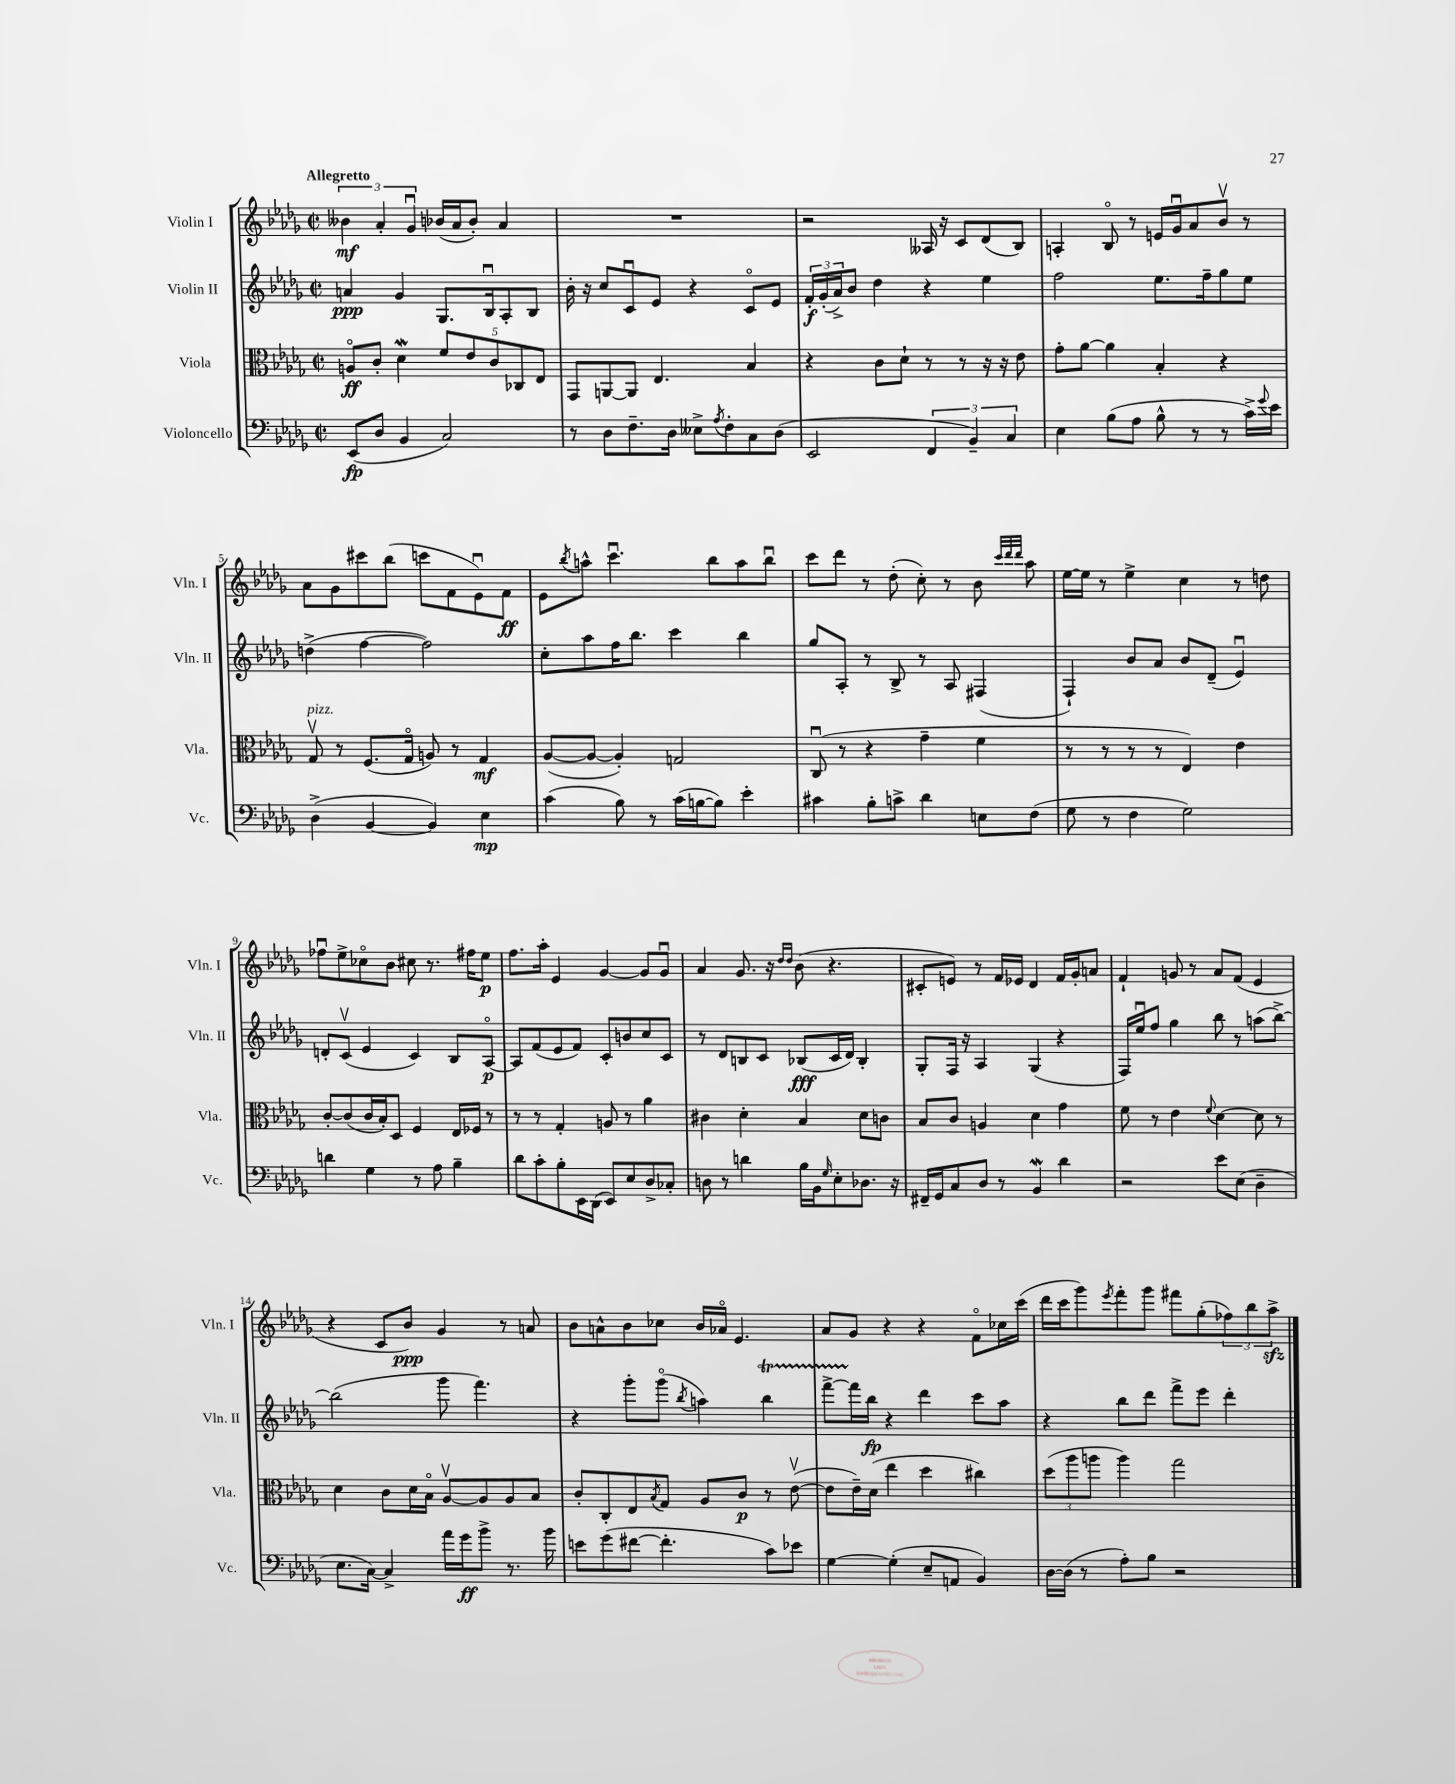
<<
\new StaffGroup <<
\new Staff = "s0" \with { instrumentName = "Violin I" shortInstrumentName = "Vln. I" } {
    \clef treble \key des \major \defaultTimeSignature \time 2/2 \tempo "Allegretto"
    \tuplet 3/2 { beses'4\mf aes'4-. ges'4\downbow } bes'16( aes'16 bes'8-.) aes'4 |
    R1 |
    r2 aeses16 r16 c'8 des'8( bes8) |
    a4-. bes8\flageolet r8 e'16 ges'16\downbow aes'8 bes'8\upbow r8 |
    aes'8 ges'8 cis'''8 bes''8( c'''8 f'8 ees'8\downbow) f'8\ff |
    ees'8 \acciaccatura { bes''8 } a''8-^ c'''4.\downbow bes''8 a''8 bes''8\downbow |
    c'''8 des'''8 r8 des''8-.( c''8-.) r8 bes'8 \grace { c'''32 des'''32 des'''32 } aes''8 |
    ees''16~ ees''16 r8 ees''4-> c''4 r8 d''8 |
    fes''8\downbow ees''8-> ces''8\flageolet bes'8 cis''8 r8. fis''16 ees''8\p |
    f''8. aes''16-. ees'4 ges'4~ ges'8 ges'8\downbow |
    aes'4 ges'8. r16 \grace { des''16 des''16 } bes'8( r4. |
    cis'8-. e'8) r8 f'16 ees'16 des'4 f'16 ges'16-. a'8 |
    f'4-! g'8 r8 aes'8 f'8( ees'4 |
    r4 c'8 bes'8\ppp) ges'4 r8 a'8 |
    bes'8 a'8-^ bes'8 ces''8 bes'16 aes'16\flageolet ees'4. |
    aes'8 ges'8 r4 r4 f'8\flageolet ces''16 c'''16( |
    des'''16 c'''16 ges'''8) \acciaccatura { ees'''8 } f'''8-. ges'''8 fis'''8 ges''8-.( \tuplet 3/2 { fes''8) bes''8 aes''8->\sfz } \bar "|." |
}
\new Staff = "s1" \with { instrumentName = "Violin II" shortInstrumentName = "Vln. II" } {
    \clef treble \key des \major \defaultTimeSignature \time 2/2
    a'4\ppp ges'4 ges8. bes16\downbow aes8-. bes8 |
    bes'16-. r16 c''8 c'8\downbow ees'8 r4 c'8\flageolet ees'8 |
    \tuplet 3/2 { f'16-.\f ges'16-.( aes'16->) } bes'8 des''4 r4 ees''4 |
    f''2 ees''8. f''16-- ges''8 ees''8 |
    d''4->( f''4~ f''2) |
    c''8-. aes''8 f''16 bes''8. c'''4 bes''4 |
    ges''8 aes8-. r8 bes8-> r8 aes8 fis4( |
    f4-!) bes'8 aes'8 bes'8 des'8--( ees'4\downbow) |
    d'8-. c'8\upbow( ees'4 c'4) bes8 aes8~\flageolet\p |
    aes8 f'8( ees'8 f'8) c'8-. b'8 c''8 c'8 |
    r8 des'8 b8 c'8 bes8\fff( c'16 des'16) bes4-. |
    ges8-. f16 r16 aes4 ges4( r4 |
    f16) ees''16\downbow f''8 ges''4 bes''8 r8 a''8( bes''8~->) |
    bes''2( ges'''8 f'''4.) |
    r4 ges'''8-. ges'''8\flageolet( \acciaccatura { bes''8 } a''4) bes''4\startTrillSpan |
    f'''8~-> f'''16\stopTrillSpan bes''16\fp r4 des'''4 c'''8 aes''8 |
    r4 bes''8 des'''8 f'''8-> ees'''8 des'''4-. \bar "|." |
}
\new Staff = "s2" \with { instrumentName = "Viola" shortInstrumentName = "Vla." } {
    \clef alto \key des \major \defaultTimeSignature \time 2/2
    a8\flageolet\ff c'8-. des'4\mordent \tuplet 5/4 { f'8 ees'8 c'8 ces8 ees8 } |
    ges,8 a,8~ a,8 ees4. bes4 |
    r4 c'8 des'8-! r8 r8 r16 r16 ees'8 |
    ges'8-. aes'8~ aes'4 bes4-. r4 |
    ges8\upbow^\markup { \italic "pizz." } r8 f8.( ges16\flageolet a8) r8 ges4\mf |
    aes8~( aes8~ aes4-.) g2 |
    c8\downbow( r8 r4 ges'4-- f'4 |
    r8 r8 r8 r8 ees4) ees'4 |
    c'8~-. c'8( c'16 bes16-.) des8 f4 ees16 fes16 r8 |
    r8 r8 ges4-. a8 r8 aes'4 |
    cis'4 des'4-. bes4 des'8 c'8 |
    bes8 c'8 a4 des'4 ges'4 |
    f'8 r8 ees'4 \appoggiatura { f'8 } des'4~ des'8 r8 |
    des'4 c'8 des'16 bes16\flageolet aes8~\upbow aes8 aes8 bes8 |
    c'8-. c8-. ees8 \acciaccatura { bes8 } ges8 aes8 c'8\p r8 ees'8~\upbow( |
    ees'8 ees'16--) des'16( ees''4 des''4 cis''4) |
    \tuplet 3/2 { des''8( aes''8 a''8 } a''4) ges''2 \bar "|." |
}
\new Staff = "s3" \with { instrumentName = "Violoncello" shortInstrumentName = "Vc." } {
    \clef bass \key des \major \defaultTimeSignature \time 2/2
    ees,8\fp( des8 bes,4 c2) |
    r8 des8 f8.-- des16 eeses8-> \acciaccatura { aes8 } f8-. c8 des8( |
    ees,2 \tuplet 3/2 { f,4 bes,4--) c4 } |
    ees4 bes8( aes8 bes8-^ r8 r8 c'16->) \appoggiatura { ges'8 } ees'16 |
    des4->( bes,4~ bes,4) ees4\mp |
    c'4( bes8) r8 c'16( b16~ b8) ees'4-. |
    cis'4 bes8-. c'8-> des'4 e8 f8( |
    ges8 r8 f4 ges2) |
    d'4 ges4 r8 aes8 bes4-- |
    des'8 c'8-. bes8-. ees,16 des,16( ees,8) ees8 des8-> ces8-. |
    d8 r8 d'4 bes16 bes,16 \grace { ges16 } ees8-. des8. r16 |
    fis,16-- ges,16 c8 des8 r8 bes,4\mordent des'4 |
    r2 ees'8 ees8( des4-- |
    ees8. c16~) c4-> aes'16 ges'16\ff bes'8-> r8. bes'16 |
    e'8 ges'8( fis'8~ fis'4.-. c'8) ees'8 |
    ges4~ ges4-.( ees8-- a,8 bes,4) |
    des16~ des16( r8 aes8-.) bes8 r2 \bar "|." |
}
>>
>>
